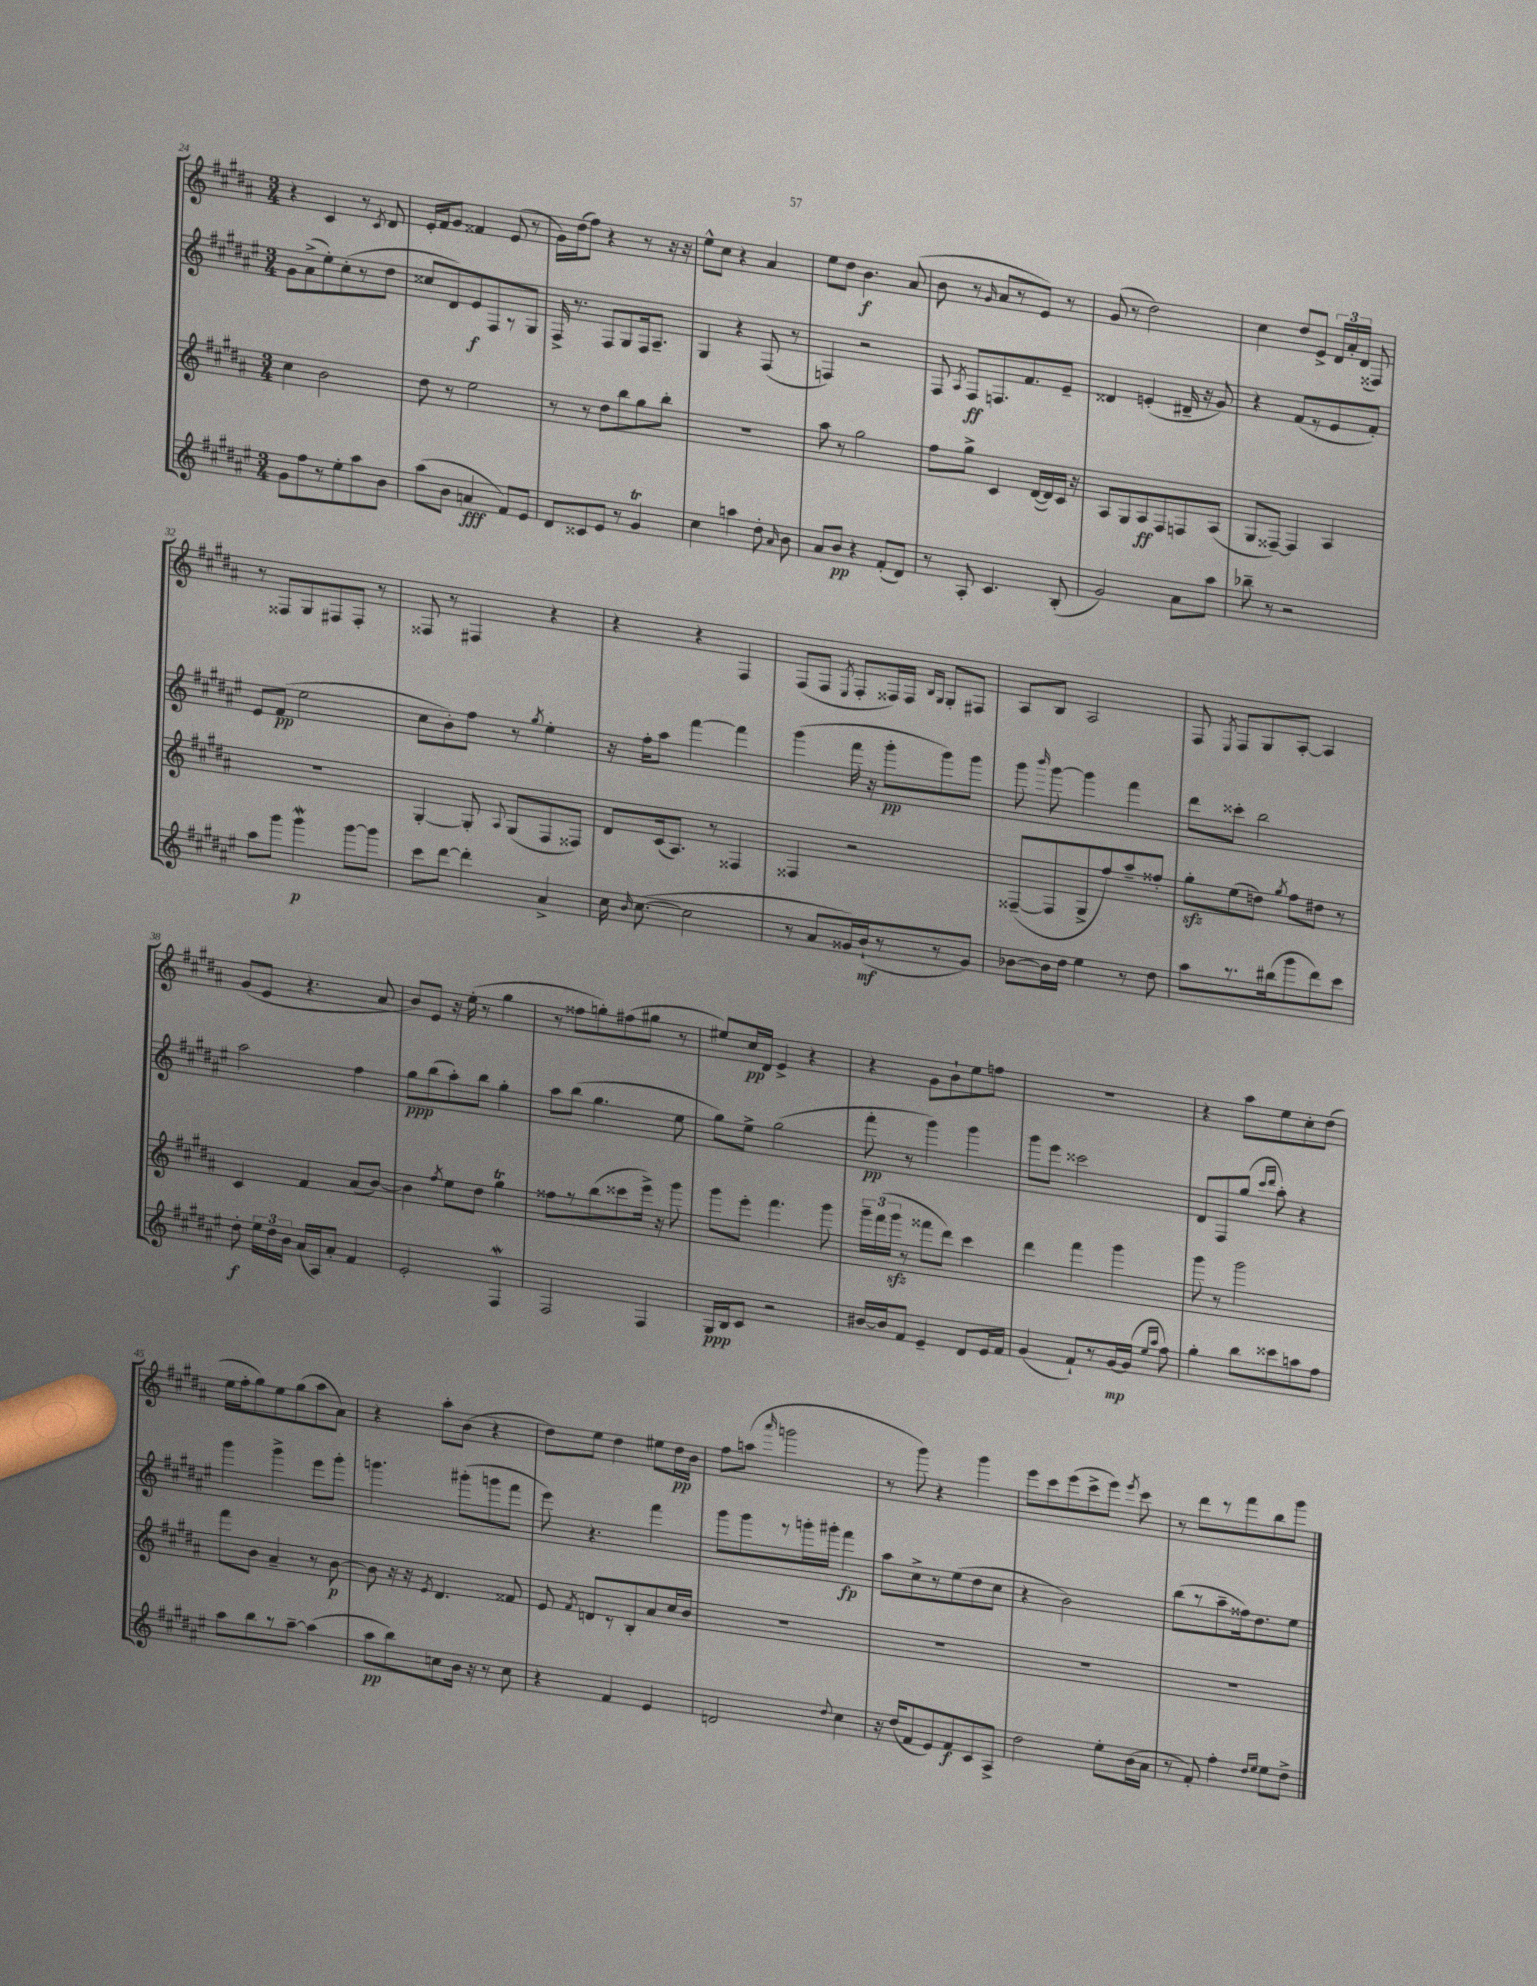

**kern	**dynam	**kern	**dynam	**kern	**dynam	**kern	**dynam
*part4	*part4	*part3	*part3	*part2	*part2	*part1	*part1
*staff4	*staff4	*staff3	*staff3	*staff2	*staff2	*staff1	*staff1
*clefG2	*	*clefG2	*	*clefG2	*	*clefG2	*
*k[f#c#g#d#a#e#]	*	*k[f#c#g#d#a#]	*	*k[f#c#g#d#a#e#]	*	*k[f#c#g#d#a#]	*
*M3/4	*	*M3/4	*	*M3/4	*	*M3/4	*
=24	=24	=24	=24	=24	=24	=24	=24
8g#\L	.	4cc#\	.	8g#\L	.	4r	.
8ff#\	.	.	.	(8a#^\	.	.	.
8r	.	2b\	.	8ee#'\)	.	4c#/	.
8ee#'\	.	.	.	(8cc#'\	.	.	.
8aa#\	.	.	.	8r	.	8r	.
.	.	.	.	.	.	8qc#/	.
8b\J	.	.	.	8dd#\J	.	8d#/	.
=25	=25	=25	=25	=25	=25	=25	=25
(8aa#\L	.	8dd#\	.	8cc##X/L	.	16e'/LL	.
.	.	.	.	.	.	16f#/J	.
8b\J	.	8r	.	8d#/)	.	8g#/J	.
4an/	fff	2ee\	.	8e#/	f	4f##X/	.
.	.	.	.	8F#/	.	.	.
8f#/L)	.	.	.	8r	.	(8e/	.
8e#/J	.	.	.	8G#/J	.	8r	.
=26	=26	=26	=26	=26	=26	=26	=26
8d#/L	.	8r	.	16F#^/	.	16g#\LL)	.
.	.	.	.	8.r	.	(16dd#\J	.
8c##X/	.	8r	.	.	.	8ff#\J)	.
8e#/J	.	8dd#\L	.	8F#/L	.	4r	.
8r	.	8bb\	.	8G#/	.	.	.
4g#T/	.	8gg#\	.	16F#/k	.	8r	.
.	.	.	.	8.A#~/J	.	.	.
.	.	8bb'\J	.	.	.	16r	.
.	.	.	.	.	.	16r	.
=27	=27	=27	=27	=27	=27	=27	=27
4cc#\	.	2.r	.	4G#/	.	8ee^^\L	.
.	.	.	.	.	.	8cc#\J	.
4aan\	.	.	.	4r	.	4r	.
8dd#'\	.	.	.	(8F#/	.	4a#/	.
16qqa#/	.	.	.	.	.	.	.
8b\	.	.	.	8r	.	.	.
=28	=28	=28	=28	=28	=28	=28	=28
8a#/L	.	8aa#\	.	4Fn/)	.	8ee\L	.
8b/J	pp	8r	.	.	.	8dd#\J	.
4r	.	2gg#\	.	2r	.	4.b\	f
(8f#'/L	.	.	.	.	.	.	.
8d#/J)	.	.	.	.	.	(8a#/	.
=29	=29	=29	=29	=29	=29	=29	=29
8r	.	8ff#\L	.	8F#/	.	8b\	.
.	.	.	.	8qA#/	.	.	.
8A#'/	.	8gg#^\J	.	8F#/L	ff	8r	.
.	.	.	.	.	.	16qqg#/	.
4.c#/	.	4c#/	.	8.Fn/	.	8a#/L	.
.	.	.	.	.	.	8r	.
.	.	.	.	8.f#/	.	.	.
.	.	([16d#/LL	.	.	.	8e/J)	.
.	.	16d#/])	.	.	.	.	.
(8B'/	.	16c#/JJ	.	8e#~/J	.	8r	.
.	.	16r	.	.	.	.	.
=30	=30	=30	=30	=30	=30	=30	=30
2g#/)	.	8A#/L	.	4d##X/	.	(8g#/	.
.	.	8G#/	.	.	.	8r	.
.	.	8A#/	ff	(4en'/	.	2dd#\)	.
.	.	8F#/	.	.	.	.	.
8a#\L	.	8Fn/	.	16d#X~/	.	.	.
.	.	.	.	16r	.	.	.
8aa#\J	.	(8A#/J	.	8g#/)	.	.	.
=31	=31	=31	=31	=31	=31	=31	=31
8bb-X~\	.	8G#/L	.	4r	.	4cc#\	.
8r	.	[8F##X~/J)	.	.	.	.	.
2r	.	4F##/]	.	(8f#/L	.	8dd#/L	.
.	.	.	.	8r	.	8e^/J	.
.	.	4A#/	.	8e#/	.	24d#/LL	.
.	.	.	.	.	.	24a#'/	.
.	.	.	.	.	.	(24d#/JJ	.
.	.	.	.	8f#'/J)	.	8F##X/)	.
!!LO:LB:g=z
=32	=32	=32	=32	=32	=32	=32	=32
8aa#\L	.	2.r	.	8e#/L	.	8r	.
8ggg#\J	.	.	.	(8f#/J	pp	8F##X/L	.
4ggg#W\	p	.	.	2ee#\	.	8G#/	.
.	.	.	.	.	.	8F#X/	.
[8ggg#\L	.	.	.	.	.	8F#'/J	.
8ggg#\J]	.	.	.	.	.	8r	.
=33	=33	=33	=33	=33	=33	=33	=33
8ccc#\L	.	[4G#'/	.	8cc#\L	.	8F##X/	.
[8ddd#\J	.	.	.	8b'\)	.	8r	.
4ddd#'\]	.	8G#'/]	.	8ff#\J	.	4F#X/	.
.	.	8qqA#/	.	.	.	.	.
.	.	(8G#/L	.	8r	.	.	.
.	.	.	.	8qgg#/	.	.	.
4a#^/	.	8F#/	.	4ee#'\	.	4r	.
.	.	8F##X/J)	.	.	.	.	.
=34	=34	=34	=34	=34	=34	=34	=34
16cc#\	.	8d#/L	.	16r	.	4r	.
16qqb/	.	.	.	.	.	.	.
([8.cc#\	.	.	.	16ff#'\KL	.	.	.
.	.	(16c#/k	.	8aa#\J	.	.	.
.	.	8.A#/J)	.	.	.	.	.
2cc#\]	.	.	.	[4fff#\	.	4r	.
.	.	8r	.	.	.	.	.
.	.	4F##X/	.	4fff#\]	.	4F#/	.
=35	=35	=35	=35	=35	=35	=35	=35
8r	.	4F##X/	.	(4ggg#\	.	(8F#/L	.
8a#/L	.	.	.	.	.	8F#/J	.
.	.	.	.	.	.	8qE/	.
16g##X/L)	.	2r	.	16fff#\	.	8F#'/L	.
(16b`/J	mf	.	.	16r	.	.	.
8r	.	.	.	8ggg#'\L	pp	16F##X/L)	.
.	.	.	.	.	.	16F##/JJ	.
.	.	.	.	.	.	16qqB/LL	.
.	.	.	.	.	.	16qqG#/JJ	.
8r	.	.	.	8ggg#\)	.	8G#'/L	.
8g##/J)	.	.	.	8ggg#\J	.	8F#X/J	.
=36	=36	=36	=36	=36	=36	=36	=36
[8b-X\L	.	([8F##X~/L	.	8ggg#\	.	8A#/L	.
.	.	.	.	16qqbbb/	.	.	.
16b-\L]	.	8F##/]	.	[8ggg#\	.	8B/J	.
16dd#\JJ	.	.	.	.	.	.	.
4ee#\	.	8G#^/	.	4ggg#\]	.	2A#/	.
.	.	8ff#/)	.	.	.	.	.
8r	.	8aa#~/	.	4fff#\	.	.	.
8dd#\	.	8ff##X'/J	.	.	.	.	.
=37	=37	=37	=37	=37	=37	=37	=37
8aa#\L	.	8gg#zz'\L	.	8ddd#\L	.	8F#/	.
.	.	.	.	.	.	8qE/	.
8.r	.	(8ee\	.	8ccc##X'\J	.	8F#/L	.
.	.	8ddn\J)	.	2bb\	.	8G#/	.
(16bb#X\k	.	.	.	.	.	.	.
.	.	8qgg#/	.	.	.	.	.
8ggg#\	.	8ff#\L	.	.	.	[8A#'/J	.
8ddd#\)	.	8dd#X\J	.	.	.	4A#/]	.
8ccc#\J	.	8r	.	.	.	.	.
!!LO:LB:g=z
=38	=38	=38	=38	=38	=38	=38	=38
8dd#'\	f	4c#/	.	2aa#\	.	(8g#/L	.
24ee#\LL	.	.	.	.	.	8e/J	.
24dd#\	.	.	.	.	.	.	.
24b\JJ	.	.	.	.	.	.	.
(16a#/LL	.	4f#/	.	.	.	4.r	.
16A#/J)	.	.	.	.	.	.	.
8a#'/J	.	.	.	.	.	.	.
4f#/	.	(8a#/L	.	4ff#\	.	.	.
.	.	[8b/J)	.	.	.	8a#/	.
=39	=39	=39	=39	=39	=39	=39	=39
2e#'/	.	4b\]	.	8gg#\L	ppp	8b/L)	.
.	.	.	.	(8bb\	.	8e/J	.
.	.	8qff#/	.	.	.	.	.
.	.	8ee\L	.	8aa#'\)	.	16r	.
.	.	.	.	.	.	(16ee'\	.
.	.	8dd#\J	.	8bb\J	.	8r	.
4F#w/	.	4gg#T\	.	4gg#'\	.	4gg#\	.
=40	=40	=40	=40	=40	=40	=40	=40
2F#/	.	8ff##X\L	.	8aa#\L	.	8r	.
.	.	8r	.	(8bb\J	.	8ff##X\L	.
.	.	(8bb\	.	4.gg#\	.	8ggn'\)	.
.	.	8ccc##X\	.	.	.	(8ff#X\	.
4F#/	.	16eee^\Jk)	.	.	.	8gg#X\J	.
.	.	16r	.	.	.	.	.
.	.	8ggg#\	.	8ee#\	.	8r	.
=41	=41	=41	=41	=41	=41	=41	=41
16G#/LL	ppp	8ggg#\L	.	8gg#\L)	.	8ee#X/L)	.
16B/J	.	.	.	.	.	.	.
8c#/J	.	8eee'\J	.	8ee#^\J	.	16cc#/L	pp
.	.	.	.	.	.	16d#/JJ	.
2r	.	4.fff#\	.	(2gg#\	.	4e^/	.
.	.	.	.	.	.	4r	.
.	.	8ggg#\	.	.	.	.	.
=42	=42	=42	=42	=42	=42	=42	=42
[16b#X/LL	.	24ggg#~\LL	.	8fff#'\	pp	4r	.
.	.	(24fff#\	.	.	.	.	.
16b#/J]	.	.	.	.	.	.	.
.	.	24ggg#zz\JJ	.	.	.	.	.
8f#/J	.	8r	.	8r	.	.	.
4e#~/	.	8fff##X\L	.	4ggg#\)	.	8g#\L	.
.	.	8ddd#\J)	.	.	.	8b`\	.
8d#/L	.	4ccc#\	.	4ggg#\	.	8ee\	.
16e#/L	.	.	.	.	.	8ffn\J	.
16f#/JJ	.	.	.	.	.	.	.
=43	=43	=43	=43	=43	=43	=43	=43
(4g#/	.	4ddd#\	.	8ggg#\L	.	2.r	.
.	.	.	.	8eee#\J	.	.	.
8f#`/L)	.	4fff#\	.	2ccc##X\	.	.	.
8r	.	.	.	.	.	.	.
[16g#/L	mp	4ggg#\	.	.	.	.	.
(16g#/JJ]	.	.	.	.	.	.	.
16qqee#/LL	.	.	.	.	.	.	.
16qqaa#/JJ	.	.	.	.	.	.	.
8ff#\)	.	.	.	.	.	.	.
=44	=44	=44	=44	=44	=44	=44	=44
4gg#'\	.	8ggg#\	.	8d#/L	.	4r	.
.	.	8r	.	8F#/	.	.	.
8bb\L	.	2ggg#\	.	(8gg#/J	.	8aa#\L	.
.	.	.	.	16qqccc#/LL	.	.	.
.	.	.	.	16qqddd#/JJ	.	.	.
8ccc##X\	.	.	.	8aa#'\)	.	8ee\	.
8aan\	.	.	.	4r	.	8cc#'\	.
8ff#\J	.	.	.	.	.	(8dd#\J	.
!!LO:LB:g=z
=45	=45	=45	=45	=45	=45	=45	=45
8aa#\L	.	8fff#\L	.	4ggg#\	.	16ee\LL	.
.	.	.	.	.	.	16ff#'\J	.
8bb\	.	8b\J	.	.	.	8gg#\)	.
8r	.	4a#~/	.	4ggg#^\	.	8ee\	.
[8aa#~\J	.	.	.	.	.	(8gg#\	.
(4aa#\]	.	8r	.	8eee#\L	.	8aa#\	.
.	.	[8b\	p	8ggg#'\J	.	8a#\J)	.
=46	=46	=46	=46	=46	=46	=46	=46
8aa#\L	pp	8b\]	.	4.gggn\	.	4r	.
8bb\)	.	16r	.	.	.	.	.
.	.	16r	.	.	.	.	.
.	.	8qe/	.	.	.	.	.
8ccn\	.	4.d#/	.	.	.	8aa#'\L	.
16b\Jk	.	.	.	(8ggg#X'\L	.	(8b\J	.
16r	.	.	.	.	.	.	.
8r	.	.	.	8gggn\	.	4r	.
8cc\	.	8f##X/	.	8fff#\J	.	.	.
=47	=47	=47	=47	=47	=47	=47	=47
4r	.	8e/	.	8eee#\)	.	8dd#\L)	.
.	.	8qf#/	.	.	.	.	.
.	.	8dn/L	.	4.r	.	8ee\J	.
4f#/	.	8r	.	.	.	4dd#\	.
.	.	8B'/	.	.	.	.	.
4e#/	.	8a#/	.	4fff#\	.	8ee#X\L	.
.	.	16cc#/L	.	.	.	16dd#\L	pp
.	.	16b/JJ	.	.	.	16b\JJ	.
=48	=48	=48	=48	=48	=48	=48	=48
2dn/	.	2.r	.	8ggg#\L	.	8ff#\L	.
.	.	.	.	8ggg#\	.	(8aan\J	.
.	.	.	.	.	.	16qqaaa#/	.
.	.	.	.	8r	.	2gggn\	.
.	.	.	.	16gggn'\L	.	.	.
.	.	.	.	16ggg#X'\JJ	.	.	.
8qqdd#/	.	.	.	.	.	.	.
4cc#\	.	.	.	4fff#\	fp	.	.
=49	=49	=49	=49	=49	=49	=49	=49
16r	.	2.r	.	8aa#\L	.	8r	.
(16dd#/KL	.	.	.	.	.	.	.
8f#/	.	.	.	8cc#^\	.	8ggg#\)	.
8e#/)	.	.	.	8r	.	4r	.
8f#/	f	.	.	(8ee#\	.	.	.
8c#/	.	.	.	8dd#\	.	4ggg#\	.
8A#^/J	.	.	.	8cc#\J	.	.	.
=50	=50	=50	=50	=50	=50	=50	=50
2dd#\	.	2.r	.	4r	.	8eee\L	.
.	.	.	.	.	.	8ccc#\	.
.	.	.	.	2b\)	.	(8eee\	.
.	.	.	.	.	.	8ccc#^\	.
8ee#'\L	.	.	.	.	.	8eee\J)	.
.	.	.	.	.	.	8qeee/	.
(16b\L	.	.	.	.	.	8ccc#\	.
16a#\JJ	.	.	.	.	.	.	.
=51	=51	=51	=51	=51	=51	=51	=51
8r	.	2.r	.	(8bb\L	.	8r	.
8f#'/)	.	.	.	8r	.	8ddd#\L	.
4ff#'\	.	.	.	8aa#~\	.	8r	.
.	.	.	.	16ff##X\k)	.	8fff#\	.
.	.	.	.	8.dd#\	.	.	.
16qqdd#/LL	.	.	.	.	.	.	.
16qqee#/JJ	.	.	.	.	.	.	.
8ee#\L	.	.	.	.	.	8bb\	.
8dd#^\J	.	.	.	8ee#\J	.	8ggg#\J	.
==	==	==	==	==	==	==	==
*-	*-	*-	*-	*-	*-	*-	*-
